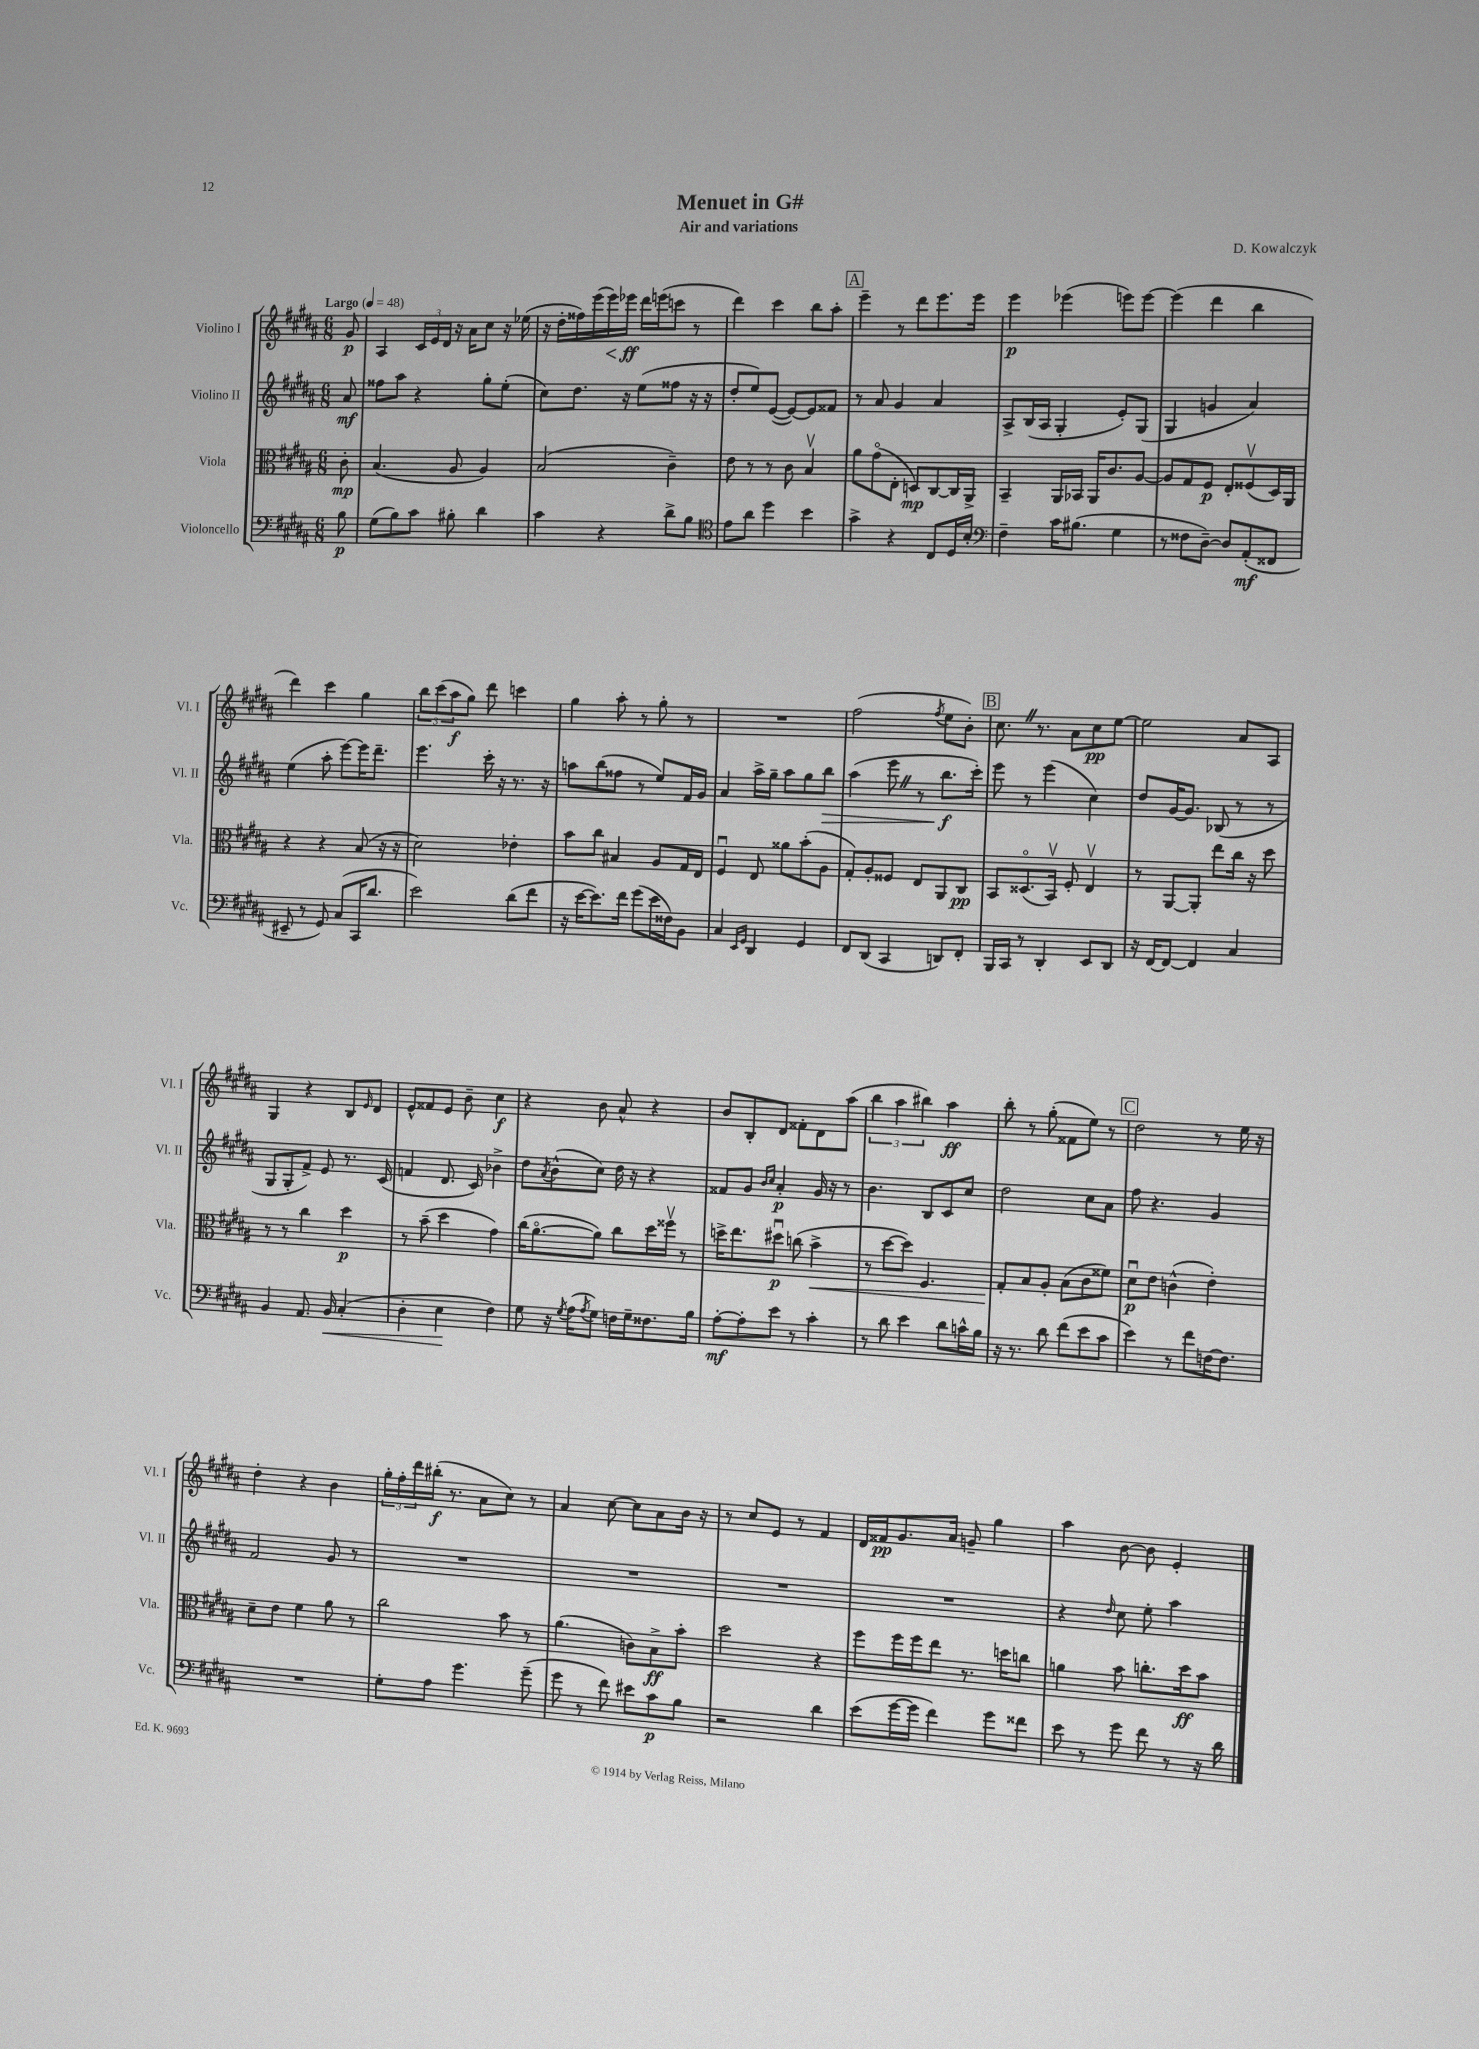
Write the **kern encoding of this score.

**kern	**kern	**kern	**kern
*staff4	*staff3	*staff2	*staff1
*clefF4	*clefC3	*clefG2	*clefG2
*k[f#c#g#d#a#]	*k[f#c#g#d#a#]	*k[f#c#g#d#a#]	*k[f#c#g#d#a#]
*M6/8	*M6/8	*M6/8	*M6/8
*MM48	*MM48	*MM48	*MM48
8B\	8c#'\	8a#/	8g#/
=	=	=	=
(8G#\L	(4.B/	8ff##\L	4A#/
8B\)	.	8aa#\J	.
8c#\J	.	4r	24c#/LL
.	.	.	24e/
.	.	.	24d#/JJ
8B#'\	8A#/	.	16r
.	.	.	16a#\LK
4d#\	4A#/)	8gg#'\L	8cc#\J
.	.	(8ee'\J	16r
.	.	.	(16ee-\
=	=	=	=
4c#\	(2B/	8cc#\L)	16r
.	.	.	16dd#'\LL
.	.	8.dd#\J	16ff##\)
.	.	.	(16eee\
4r	.	.	16eee\)
.	.	16r	16eee-\JJ
.	.	(8ee\L	16ddd#\LL
.	.	.	(16eee\J
8d#^\L	4c#~\)	8ff##\J	8ccc\J
8B\J	.	16r	8r
.	.	16r	.
=	=	=	=
*clefC4	*	*	*
8e\L	8e\	8dd#'/L	4ddd#\)
8a#\J	8r	8ee/)	.
4dd#\	8r	([8e/J	4ccc#\
.	8c#\	8e/_L)	.
4b\	4Bv/	8e/]	8bb\L
.	.	8f##/J	8aa#'\J
=	=	=	=
4g#^\	8a#\L	8r	4eee~\
.	(8g#o\	8a#/	.
4r	8E'\J	4g#/	8r
.	8D/L)	.	8ddd#\L
8C#/L	[8C#/	4a#/	8.eee\
16D#/L	16C#/]L	.	.
16B'/JJ	16AA#^/JJ	.	16eee\Jk
=	=	=	=
*clefF4	*	*	*
4F#~\	4BB~/	8A#^/L	4eee\
.	.	(16B/L	.
.	.	16A#/JJ	.
16c#\LK	16AA#/LL	4G#'/	(4eee-\
(8.B#\J	16BB-/JJ	.	.
.	16AA#/LK	.	.
.	8.c#/	.	.
4G#\	.	8e'/L)	8eee\L)
.	[8A#/J	(8G#/J	[8eee\J
=	=	=	=
8r	8A#/]L	4G#/	(4eee\]
8F##\L	8G#/	.	.
[8D#~\J)	8F#/J	4g/	4ddd#\
8D#/]L	8E'/L	.	.
(8AA#'/	(8F##v/	4a#/)	4bb\
8FF##/J	16D#/L)	.	.
.	16AA#/JJ	.	.
=	=	=	=
8EE#~/	4r	(4ee\	4ddd#\)
8r	.	.	.
8GG#/)	4r	8aa#'\	4ccc#\
(8C#/L	.	[8eee\L)	.
16CC#/K	(8B/	16eee\]K	4gg#\
8.d#/J	.	8.ddd#~\J	.
.	16r	.	.
.	16r	.	.
=	=	=	=
2e\)	2d#\)	4.eee\	12bb\L
.	.	.	(12ccc#\
.	.	.	12aa#\
.	.	.	8gg#\J)
.	.	16ccc#'\	8ddd#\
.	.	16r	.
(8d#\L	4e-'\	8.r	4ccc\
8f#\J	.	.	.
.	.	16r	.
=	=	=	=
16r	8b\L	8aa\L	4gg#\
[16e\LK	.	.	.
8.e\])	8cc#\J	(8bb\	.
.	4B#/	8ff##\J	8aa#'\
16f#\Jk	.	.	.
(8g#\L	.	8r	8r
16e\L	8A#/L	8ee/L)	8gg#'\
16F##\J)	.	.	.
8BB\J	16G#/L	16f#/L	8r
.	16E/JJ	16g#/JJ	.
=	=	=	=
4C#/	4F#u/	4a#/	2.r
16qqEE/LL	.	.	.
16qqGG#/JJ	.	.	.
4DD#/	8E/	16aa#^\LL	.
.	.	16gg#~\JJ	.
.	8a##\L	8aa#\L	.
4GG#/	(8b'\	8gg#\	.
.	8A#\J	8bb\J	.
=	=	=	=
8FF#/L	8G#'/L)	(4aa#\	(2ff#\
(8DD#/J	8A#'/	.	.
4CC#/	8F##/J	8eee\	.
.	8E/L	8r	.
.	.	.	8qff#/
8DD/L)	8AA#/	8.bb\L	8ee\L
8FF#'/J	8C#/J	.	8b'\J)
.	.	16ccc#'\Jk)	.
=	=	=	=
16BBB/LL	8BB/L	8eee\	8.cc#\
16CC#/JJ	.	.	.
8r	(8.D##o/	8r	.
.	.	.	8.r
4DD#'/	.	(4eee\	.
.	16BBv/Jk)	.	.
.	8F#'/	.	8a#\L
8EE/L	4Ev/	4cc#\)	8cc#\
8DD#/J	.	.	[8ee\J
=	=	=	=
16r	8r	8dd#/L	2ee\]
[16FF#/LK	.	.	.
8FF#/_J	[8AA#/L	[16g#/K	.
.	.	8.g#/]J	.
4FF#/]	8AA#'/]J	.	.
.	8ee\L	(8B-/	.
4C#/	16cc#\Jk	8r	8a#/L
.	16r	.	.
.	8dd#\	8r	8A#/J
=	=	=	=
4BB/	8r	8G#/L	4G#/
.	8r	8G#'/	.
8.AA#/	4cc#\	8f#^/J)	4r
.	.	8e/	.
16BB/	.	.	.
(4C#'/	4dd#\	8.r	8B/L
.	.	.	16qqe/
.	.	.	8d#/J
.	.	(16c#/	.
=	=	=	=
4D#'\	8r	4f/	8e^^/L
.	(8b~\	.	8f##/
4E\	4dd#\	8.d#/	8e/J
.	.	.	8b~\
.	.	16c#/)	.
4F#\)	4g#\)	4b-^\	4cc#\
=	=	=	=
8G#\	(16cc#\LK	8dd#\L	4r
.	[8.a#o\	.	.
.	.	8qa#/	.
16r	.	(8b^^\	.
8qG#/	.	.	.
(16A#\LK	.	.	.
8qA#/	.	.	.
8G#\J)	8a#\]J)	8cc#\J)	8b\
16F\LL	8cc#\L	16dd#\	8a#^^/
16G#~\J	.	16r	.
8.F##\	16dd#\L	4r	4r
.	16ff##v\JJ	.	.
.	8r	.	.
16B\Jk	.	.	.
=	=	=	=
[8A#'\L	16dd^\LK	8f##/L	8b/L
.	8.ee\	.	.
8A#'\]	.	8g#/J	8B'/
.	.	16qqb/LL	.
.	.	16qqcc#/JJ	.
8e\J	8dd#u\J	4a#'/	8d#/J
8r	(8cc\	.	8f##'\L
4c#'\	4b^\	16g#/	8d#\
.	.	16r	.
.	.	8r	(8aa#\J
=	=	=	=
8r	8r	4.b\	6bb\
8d#\	[8dd#\L	.	.
.	.	.	6aa#\
4e\	8dd#\]J)	.	.
.	.	.	6bb#\)
.	4.F#/	8B/L	.
8d#\L	.	8c#/	4aa#\
16c^^\L	.	8cc#/J	.
16B\JJ	.	.	.
=	=	=	=
16r	8G#'/L	2dd#\	8bb'\
8.r	.	.	.
.	8B/	.	8r
8d#\	8A#'/J	.	(8gg#'\
(8f#\L	(8B\L	.	8f##\L
8e\	8c#\	8cc#\L	8ee\J)
8c#\J	8f##\J)	8a#\J	8r
=	=	=	=
4e\)	8d#u\L	8ff#\	2dd#\
.	8e\J	4.r	.
8r	(4c^^\	.	.
8f#\L	.	.	.
[16F\K	4e'\)	4g#/	8r
8.F\]J	.	.	.
.	.	.	16ee\
.	.	.	16r
=	=	=	=
2.r	8d#~\L	2f#/	4dd#'\
.	8e\J	.	.
.	4f#\	.	4r
.	8a#\	8g#/	4b\
.	8r	8r	.
=	=	=	=
8G#'\L	2cc#\	2.r	24gg#'\LL
.	.	.	24ff#'\
.	.	.	24ddd#\
8A#\J	.	.	(16bb#'\JJ
.	.	.	8.r
4.g#\	.	.	.
.	.	.	8a#\L
.	8b\	.	8cc#\J)
(8g#~\	8r	.	8r
=	=	=	=
8g#\	(4.a#\	2.r	4a#/
8r	.	.	.
8f#\)	.	.	[8cc#\
8e#\L	8c\L)	.	8cc#\]L
8c#\	8B^\	.	8a#\
8B\J	8b'\J	.	16b\Jk
.	.	.	16r
=	=	=	=
2r	2dd#\	2.r	8r
.	.	.	8cc#/L
.	.	.	8e/J
.	.	.	8r
4d#\	4r	.	4f#/
=	=	=	=
(8e\L	8ff#\L	2.r	16d#/LL
.	.	.	16f##/J
[16g#\L	16ff#\L	.	8.g#/
16g#\]JJ	16ff#\J	.	.
4f#\)	8ee\J	.	.
.	.	.	16a#/Jk
.	8.r	.	8g~/
8g#\L	.	.	4gg#\
.	16dd\LK	.	.
8f##\J	8cc\J	.	.
=	=	=	=
8e\	4a\	4r	4aa#\
8r	.	.	.
.	.	16qqdd#/	.
8g#\	8b\	8cc#\	[8b\
8f#\	8.cc'\L	8ee'\	8b\]
8r	.	4aa#\	4e'/
.	16dd#\k	.	.
16r	8b\J	.	.
16d#\	.	.	.
==	==	==	==
*-	*-	*-	*-
